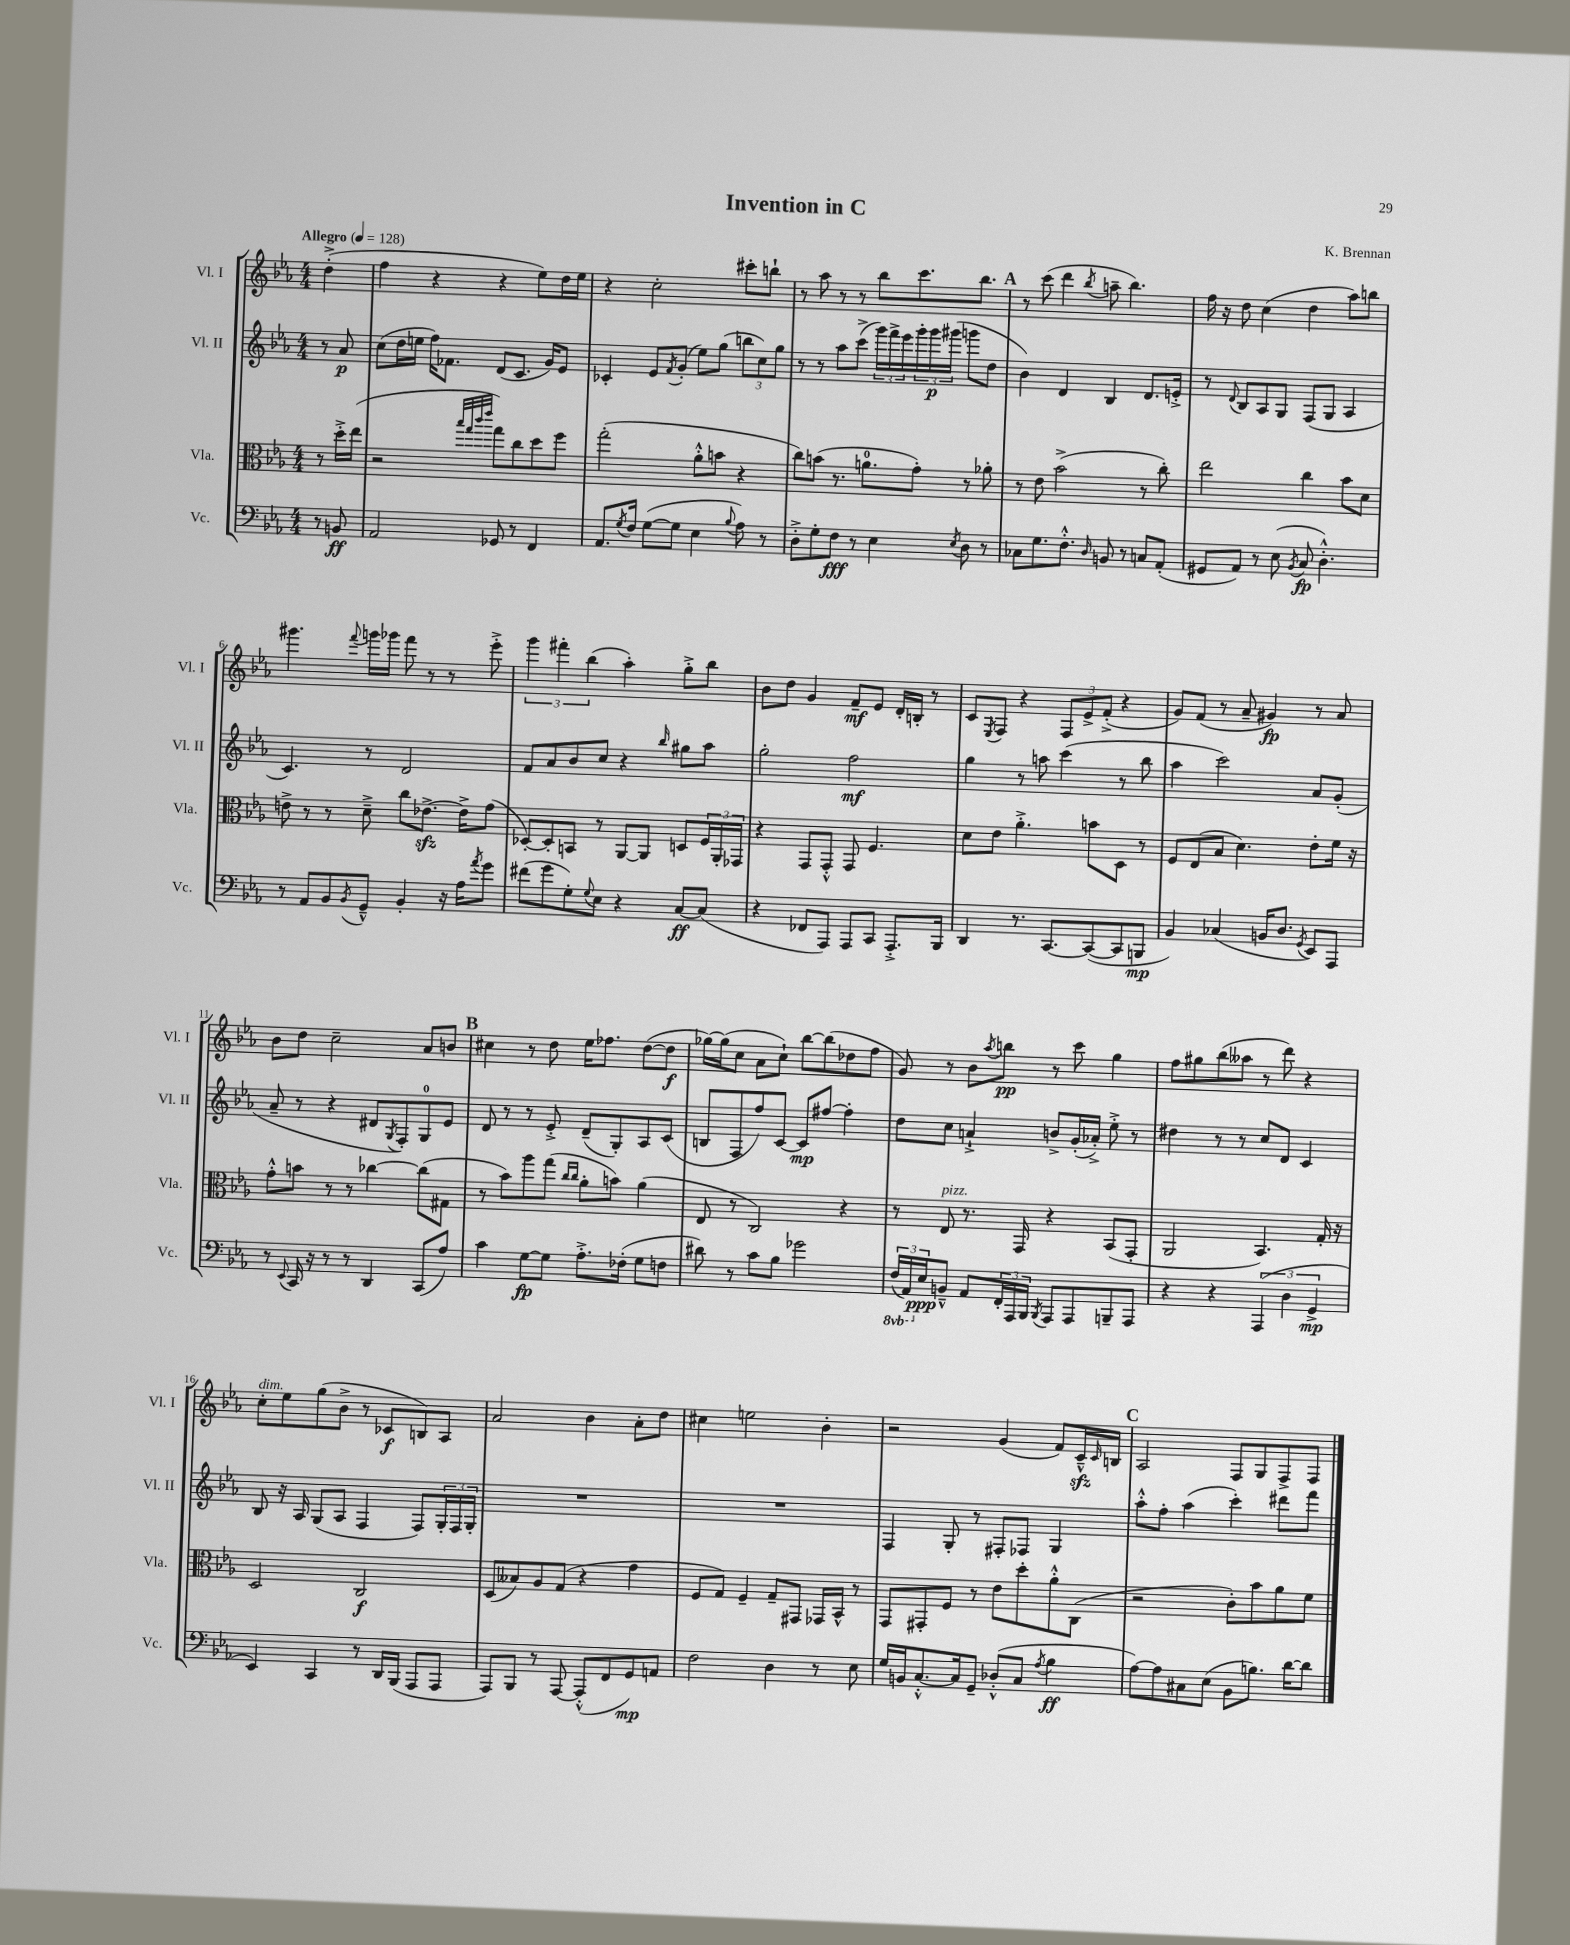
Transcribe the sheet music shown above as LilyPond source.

\header { title = "Invention in C" composer = "K. Brennan" }
<<
\new StaffGroup <<
\new Staff = "s0" \with { instrumentName = "Vl. I" shortInstrumentName = "Vl. I" } {
    \clef treble \key ees \major \numericTimeSignature \time 4/4 \partial 4 \tempo "Allegro" 4 = 128
    d''4-.->( |
    f''4 r4 r4 ees''8) d''16 ees''16 |
    r4 c''2-. cis'''8-. b''8-! |
    r8 aes''8 r8 r8 bes''8 c'''8. bes''8. |
    \mark \markup { \bold "A" } r8 c'''8( d'''4 \acciaccatura { bes''8 } a''8-- bes''4.) |
    f''16 r16 d''8 c''4( d''4 aes''8) b''8 |
    gis'''4. \appoggiatura { f'''8 } g'''16 ges'''16 f'''8 r8 r8 ees'''8-.-> |
    \tuplet 3/2 { g'''4 fis'''4-. bes''4( } aes''4-.) g''8-.-> bes''8 |
    bes'8 d''8 g'4 f'8--\mf ees'8 d'16-. b16-. r8 |
    c'8 \acciaccatura { ees8 } f8 r4 \tuplet 3/2 { f8 ees'8-> f'8-.->( } r4 |
    g'8) f'8( r8 aes'8-- gis'4\fp) r8 aes'8 |
    bes'8 d''8 c''2-- aes'8 b'8 |
    \mark \markup { \bold "B" } cis''4 r8 d''8 ees''16 fes''8. d''8~( d''8\f |
    ges''16~) ges''16( c''8 aes'8 c''8-!) bes''8~ bes''8( des''8 f''8 |
    g'8) r8 bes'8 \acciaccatura { aes''8 } b''8\pp r8 c'''8 g''4 |
    f''8 gis''8 bes''8( aeses''8 r8 d'''8) r4 |
    c''8-.^\markup { \italic "dim." } ees''8 g''8( bes'8-> r8 ces'8\f b8) aes8 |
    aes'2 bes'4 aes'8-. d''8 |
    cis''4 e''2 bes'4-. |
    r2 g'4( f'8) c'16---^\sfz \grace { c'16 } b16 |
    \mark \markup { \bold "C" } aes2 f8 g8 f8-> f8 \bar "|." |
}
\new Staff = "s1" \with { instrumentName = "Vl. II" shortInstrumentName = "Vl. II" } {
    \clef treble \key ees \major \numericTimeSignature \time 4/4 \partial 4
    r8 aes'8\p |
    c''8( d''16 e''16 f''16) fes'8. d'8( c'8. g'16) ees'8 |
    ces'4-. ees'8 \acciaccatura { f'8 } g'8-.( ees''8) g''8( \tuplet 3/2 { b''8 c''8) g''8 } |
    r8 r8 aes''8 c'''8->( \tuplet 3/2 { g'''16) f'''16-> ees'''16 } \tuplet 3/2 { g'''16-. g'''16\p gis'''16( } g'''8 d''8 |
    \mark \markup { \bold "A" } bes'4) d'4 bes4 d'8. e'16-.-> |
    r8 \appoggiatura { d'8 } bes8 aes8 g8 f8( g8 aes4 |
    c'4.) r8 d'2 |
    f'8 aes'8 bes'8 c''8 r4 \grace { bes''16 } gis''8 aes''8 |
    g''2-. f''2\mf |
    g''4 r8 a''8 c'''4( r8 bes''8 |
    aes''4 c'''2) aes'8 g'8-.( |
    aes'8-- r8 r4 dis'8 \acciaccatura { g8 } f8-.) g8-0 ees'8 |
    \mark \markup { \bold "B" } d'8 r8 r8 ees'8-.-> d'8--( g8-.) aes8 c'8( |
    b8 f8 f''8) c'8~ c'8\mp fis''8~ fis''4-. |
    d''8 c''8 a'4-!-> b'8-> g'16-.( aes'16-.->) ees''8-.-> r8 |
    dis''4 r8 r8 c''8 d'8 c'4 |
    bes8 r16 aes16 g8( aes8 f4 f8) \tuplet 3/2 { g16-. f16 g16-. } |
    R1 |
    R1 |
    f4 g8-. r8 fis8-. fes8 g4 |
    \mark \markup { \bold "C" } aes''8-.-^ f''8-. aes''4( c'''4-.) dis'''8 f'''8 \bar "|." |
}
\new Staff = "s2" \with { instrumentName = "Vla." shortInstrumentName = "Vla." } {
    \clef alto \key ees \major \numericTimeSignature \time 4/4 \partial 4
    r8 d''16-.-> ees''16( |
    r2 \grace { bes''32 g''32 c'''32 ees'''32 } g''8) c''8 d''8 f''8 |
    g''2-.( aes'8-.-^ b'8 r4 |
    c''8) b'8( r8. a'8.-0 g'8-.) r8 aes'8-. |
    \mark \markup { \bold "A" } r8 ees'8 bes'2->( r8 c''8-.) |
    ees''2 c''4 bes'8 d'8 |
    e'8-> r8 r8 d'8---> c''8 ees'8.~->\sfz ees'16-> g'8( |
    des8~-.) des8-. b,8 r8 aes,8~ aes,8 d8 \tuplet 3/2 { f16 aes,16-. ges,16 } |
    r4 g,8 g,8-.-^ g,8 f4. |
    d'8 ees'8 aes'4.-.-> b'8 d8 r8 |
    f8 ees8( bes8 d'4.) ees'8-. f'16 r16 |
    g'8-.-^ b'8 r8 r8 ces''4~ ces''8( gis8 |
    \mark \markup { \bold "B" } r8 bes'8) aes''8 g''8( \grace { c''16 c''16 } aes'8-. b'8) aes'4( |
    ees8 r8 c2) r4 |
    r8 ees8^\markup { \italic "pizz." } r8. g,16 r4 bes,8( g,8-. |
    aes,2 bes,4.) g16-. r16 |
    d2 c2\f |
    d8( beses8) aes8 g8( r4 g'4 |
    f8 g8) f4-- g8-- gis,8 ges,16 bes,16-^ r8 |
    g,8 gis,8-. f8 r8 ees'8 d''8-. aes'8-.-^ c8( |
    \mark \markup { \bold "C" } r2 c'8-.) bes'8 aes'8 f'8 \bar "|." |
}
\new Staff = "s3" \with { instrumentName = "Vc." shortInstrumentName = "Vc." } {
    \clef bass \key ees \major \numericTimeSignature \time 4/4 \set Staff.ottavationMarkups = #ottavation-simple-ordinals \partial 4
    r8 b,8\ff |
    aes,2 ges,8 r8 f,4 |
    aes,8. \acciaccatura { g8 } f16 g8~( g8 ees4 \appoggiatura { bes8 } aes8) r8 |
    d8-.-> g8-. f8\fff r8 ees4 \acciaccatura { ees8 } d8 r8 |
    \mark \markup { \bold "A" } ces8 g8. f8.-.-^ \grace { d16 } b,8 r8 c8 aes,8-.( |
    gis,8 aes,8) r8 ees8( \acciaccatura { bes,8 } c8\fp d4.-.-^) |
    r8 aes,8 bes,8 \acciaccatura { bes,8 } g,8---^ bes,4-. r16 aes16 \acciaccatura { aes'8 } g'8 |
    fis'8( g'8 g8-.) \appoggiatura { g8 } ees8 r4 c8~\ff c8( |
    r4 fes,8 aes,,8) aes,,8 c,8 aes,,8.-.-> bes,,16 |
    d,4 r8. c,8.~ c,8~( c,8 b,,8\mp |
    bes,4) ces4( b,16 d8. \acciaccatura { g,8 } ees,8) aes,,8 |
    r8 \appoggiatura { ees,8 } c,16 r16 r8 r8 d,4 c,8( aes8) |
    \mark \markup { \bold "B" } c'4 g8~\fp g8 aes8.-.-> fes16-.( g8 f8 |
    dis'8) r8 c'8 bes8 ges'2 |
    \tuplet 3/2 { \ottava #-1 f,16( aes,,16) \ottava #0 ees16\ppp } b,8---^ aes,8 \tuplet 3/2 { f,16-. aes,,16 bes,,16 } \acciaccatura { bes,,8 } aes,,8 aes,,8 b,,8-- aes,,8 |
    r4 r4 \tuplet 3/2 { aes,,4( d4 g,4->\mp } |
    ees,4) c,4 r8 d,16 bes,,16( aes,,8 aes,,8 |
    aes,,8) bes,,8 r8 aes,,8~ aes,,8-.-^( f,8 g,8\mp) a,8 |
    f2 d4 r8 ees8 |
    g16 b,16 c8.~-.-^ c16 g,8-- des8-.-^( c8 \acciaccatura { aes8 } bes4\ff |
    \mark \markup { \bold "C" } aes8~) aes8 cis8 ees8( bes,8 b8.) d'16~ d'8 \bar "|." |
}
>>
>>
